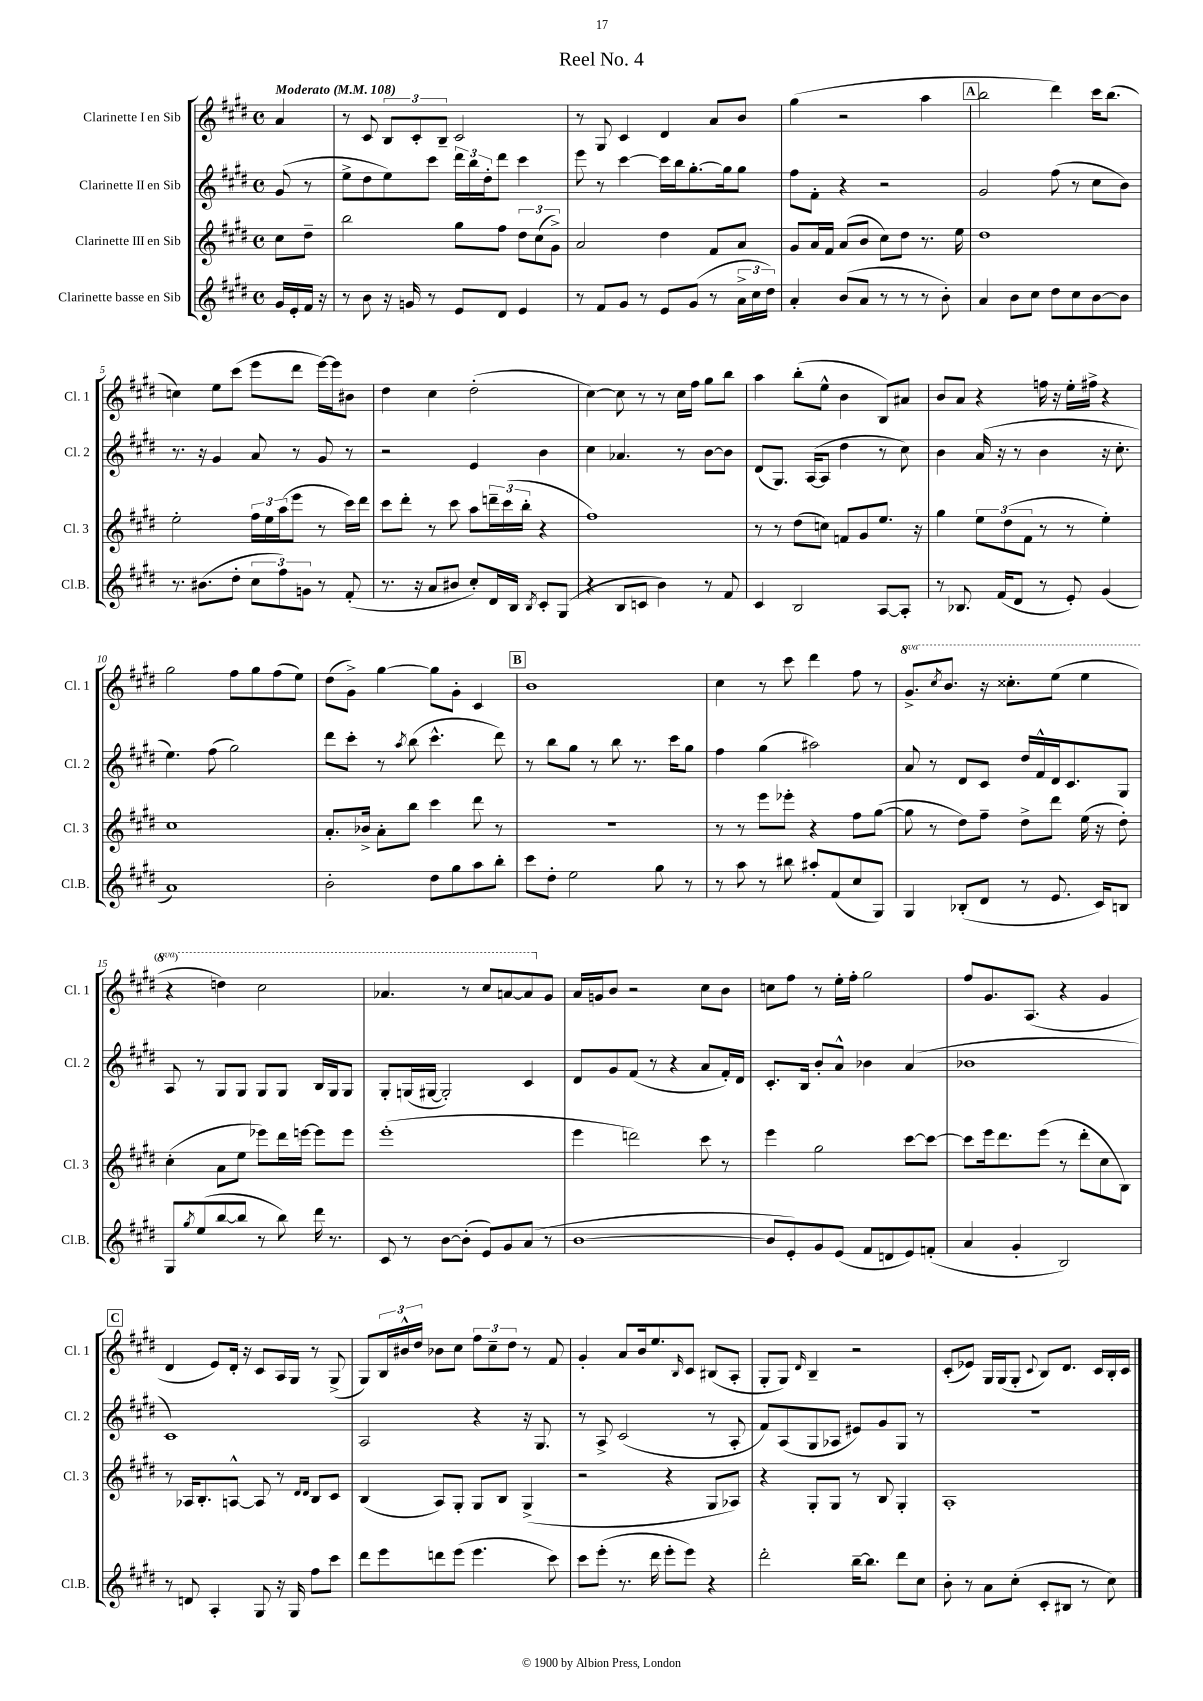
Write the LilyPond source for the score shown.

\header { title = "Reel No. 4" }
<<
\new StaffGroup <<
\new Staff = "s0" \with { instrumentName = "Clarinette I en Sib" shortInstrumentName = "Cl. 1" } {
    \clef treble \key e \major \defaultTimeSignature \time 4/4 \set Staff.ottavationMarkups = #ottavation-simple-ordinals \partial 4 \tempo "Moderato" 4 = 108
    a'4 |
    r8 cis'8 \tuplet 3/2 { b8 cis'8-. b8-- } cis'2 |
    r8 gis8 cis'4 dis'4 a'8 b'8 |
    gis''4( r2 a''4 |
    \mark \markup { \box "A" } b''2 dis'''4) cis'''16 b''8.( |
    c''4) e''8 cis'''8( e'''8 dis'''8 e'''16~) e'''16 bis'8 |
    dis''4 cis''4 dis''2-.( |
    cis''4~) cis''8 r8 r8 cis''16 fis''16 gis''8 b''8 |
    a''4 b''8-.( e''8-^ b'4 b8) ais'8 |
    b'8 a'8 r4 f''16 r16 e''16-. fis''16-> r4 |
    gis''2 fis''8 gis''8 fis''8( e''8) |
    dis''8( gis'8->) gis''4~ gis''8 gis'8-. cis'4 |
    \mark \markup { \box "B" } b'1 |
    cis''4 r8 cis'''8 dis'''4 fis''8 r8 |
    \ottava #1 gis''8.-> \acciaccatura { cis'''8 } b''8. r16 cisis'''8.-. e'''8( e'''4 |
    r4 d'''4) cis'''2 |
    aes''4. r8 cis'''8 a''8~ a''8 \ottava #0 gis'8 |
    a'16 g'16 b'8 r2 cis''8 b'8 |
    c''8 fis''8 r8 e''16-. fis''16-. gis''2 |
    fis''8 gis'8. a8.( r4 gis'4 |
    \mark \markup { \box "C" } dis'4 e'8) dis'16-. r16 cis'8 a16 gis16 r8 gis8->( |
    gis8) \tuplet 3/2 { b16 bis'16-^ dis''16 } bes'8 cis''8 \tuplet 3/2 { fis''8 cis''8-- dis''8 } r8 fis'8 |
    gis'4-. a'8 b'16 e''8. \grace { b16 } cis'8 bis8( a8-. |
    gis8-. gis8) \grace { dis'16 } b4-- r2 |
    cis'8-.( ees'8) gis16 gis16( gis8-. \appoggiatura { cis'8 } b8) dis'8. cis'16 b16-. cis'16 \bar "|." |
}
\new Staff = "s1" \with { instrumentName = "Clarinette II en Sib" shortInstrumentName = "Cl. 2" } {
    \clef treble \key e \major \defaultTimeSignature \time 4/4 \partial 4
    gis'8( r8 |
    e''8-> dis''8 e''8) cis'''8 \tuplet 3/2 { dis'''16 b''16 dis''16-. } dis'''8 cis'''4 |
    e'''8 r8 cis'''4~ cis'''16 b''16 gis''8.~-. gis''16 gis''8 |
    fis''8 fis'8-. r4 r2 |
    \mark \markup { \box "A" } gis'2 fis''8( r8 cis''8 b'8) |
    r8. r16 gis'4 a'8 r8 gis'8 r8 |
    r2 e'4 b'4 |
    cis''4 aes'4. r8 b'8~ b'8 |
    dis'8( gis8.) a16~( a8 dis''4 r8 cis''8) |
    b'4 a'16( r16 r8 b'4 r16 cis''8.-. |
    e''4.) fis''8( gis''2) |
    dis'''8 cis'''8-. r8 \acciaccatura { a''8 } b''8( cis'''4.-^ dis'''8) |
    \mark \markup { \box "B" } r8 b''8 gis''8 r8 b''8 r8. cis'''16 gis''8 |
    fis''4 gis''4( ais''2) |
    a'8 r8 dis'8 cis'8 dis''16 fis'16-^ dis'16 cis'8. gis8 |
    a8 r8 gis8 gis8 gis8 gis8 b16 gis16 gis8 |
    gis8-. g16( gis16~ gis2-.) cis'4 |
    dis'8 gis'8 fis'8( r8 r4 a'8 fis'16-.) dis'16 |
    cis'8.-. b16 b'8-. a'8-^ bes'4 a'4( |
    bes'1 |
    \mark \markup { \box "C" } cis'1) |
    a2 r4 r16 gis8. |
    r8 a8-> cis'2( r8 a8-. |
    fis'8) a8( gis8 aes8 eis'8) gis'8 gis8 r8 |
    R1 \bar "|." |
}
\new Staff = "s2" \with { instrumentName = "Clarinette III en Sib" shortInstrumentName = "Cl. 3" } {
    \clef treble \key e \major \defaultTimeSignature \time 4/4 \partial 4
    cis''8 dis''8-- |
    b''2 gis''8 fis''8 \tuplet 3/2 { dis''8 cis''8( gis'8->) } |
    a'2 dis''4 fis'8 a'8 |
    gis'8 a'16 fis'16 a'8( b'8 cis''8) dis''8 r8. e''16 |
    \mark \markup { \box "A" } dis''1 |
    e''2-. \tuplet 3/2 { fis''16 e''16 a''16( } e'''8 r8 cis'''16) dis'''16 |
    cis'''8 dis'''8-. r8 cis'''8 a''8 \tuplet 3/2 { d'''16-- cis'''16( b''16-. } r4 |
    fis''1) |
    r8 r8 dis''8( c''8) f'8 gis'8 e''8. r16 |
    gis''4 \tuplet 3/2 { e''8 dis''8( fis'8 } r8 r8 e''4-.) |
    cis''1 |
    a'8.-. bes'16-> a'8-. b''8 cis'''4 dis'''8 r8 |
    \mark \markup { \box "B" } R1 |
    r8 r8 e'''8 ees'''8-. r4 fis''8 gis''8~( |
    gis''8 r8 dis''8) fis''8-- dis''8-> dis'''8 e''16( r16 dis''8-.) |
    cis''4-.( a'8 e''8 ees'''8) dis'''16 e'''16~ e'''8 e'''8 |
    e'''1-.( |
    e'''4 d'''2) cis'''8 r8 |
    e'''4 gis''2 cis'''8~ cis'''8~ |
    cis'''8 e'''16 dis'''8. e'''8( r8 dis'''8-. cis''8 b8) |
    \mark \markup { \box "C" } r8 aes16 b8.-. a8~-^ a8 r8 \grace { dis'16 dis'16 } b8 cis'8 |
    b4( a8) gis8-. gis8 b8 gis4->( |
    r2 r4 gis8 aes8) |
    r4 gis8-. gis8 r8 b8 gis4-. |
    a1-. \bar "|." |
}
\new Staff = "s3" \with { instrumentName = "Clarinette basse en Sib" shortInstrumentName = "Cl.B." } {
    \clef treble \key e \major \defaultTimeSignature \time 4/4 \partial 4
    gis'16 e'16-. fis'16 r16 |
    r8 b'8 r16 g'16 r8 e'8 dis'8 e'4 |
    r8 fis'8 gis'8 r8 e'8 gis'8( r8 \tuplet 3/2 { a'16-> cis''16 dis''16) } |
    a'4-. b'8( a'8 r8 r8 r8 b'8-.) |
    \mark \markup { \box "A" } a'4 b'8 cis''8 dis''8 cis''8 b'8~ b'8 |
    r8. bis'8.( dis''8-. \tuplet 3/2 { cis''8 fis''8) g'8 } r8 fis'8-.( |
    r8. r16 a'8 bis'8 cis''8-.) dis'16 b16 \acciaccatura { b8 } cis'8-. gis8( |
    r4 b8 c'8 b'4) r8 fis'8 |
    cis'4 b2 a8~ a8-. |
    r8 bes8. fis'16( dis'8 r8 e'8-.) gis'4( |
    a'1) |
    b'2-. dis''8 gis''8 a''8 b''8-. |
    \mark \markup { \box "B" } cis'''8 dis''8-. e''2 gis''8 r8 |
    r8 a''8 r8 bis''8 ais''8-. fis'8( cis''8 gis8) |
    gis4 bes8-.( dis'8 r8 e'8. cis'16) b8 |
    gis8 \acciaccatura { gis''8 } e''8( b''8~ b''8 r8 b''8) dis'''16 r8. |
    cis'8 r8 b'8~ b'8-.( e'8) gis'8 a'8( r8 |
    b'1~ |
    b'8 e'8-.) gis'8 e'8( fis'8 d'8 e'8) f'8-.( |
    a'4 gis'4-. b2) |
    \mark \markup { \box "C" } r8 d'8 a4-. gis8 r16 gis16 fis''8 cis'''8 |
    dis'''8 e'''8 d'''8 e'''8( e'''4. cis'''8) |
    cis'''8 e'''8-.( r8. dis'''16 e'''8-. e'''8) r4 |
    dis'''2-. b''16~-- b''8. dis'''8 cis''8 |
    b'8-. r8 a'8 cis''8-.( cis'8-. bis8 r8 cis''8) \bar "|." |
}
>>
>>
